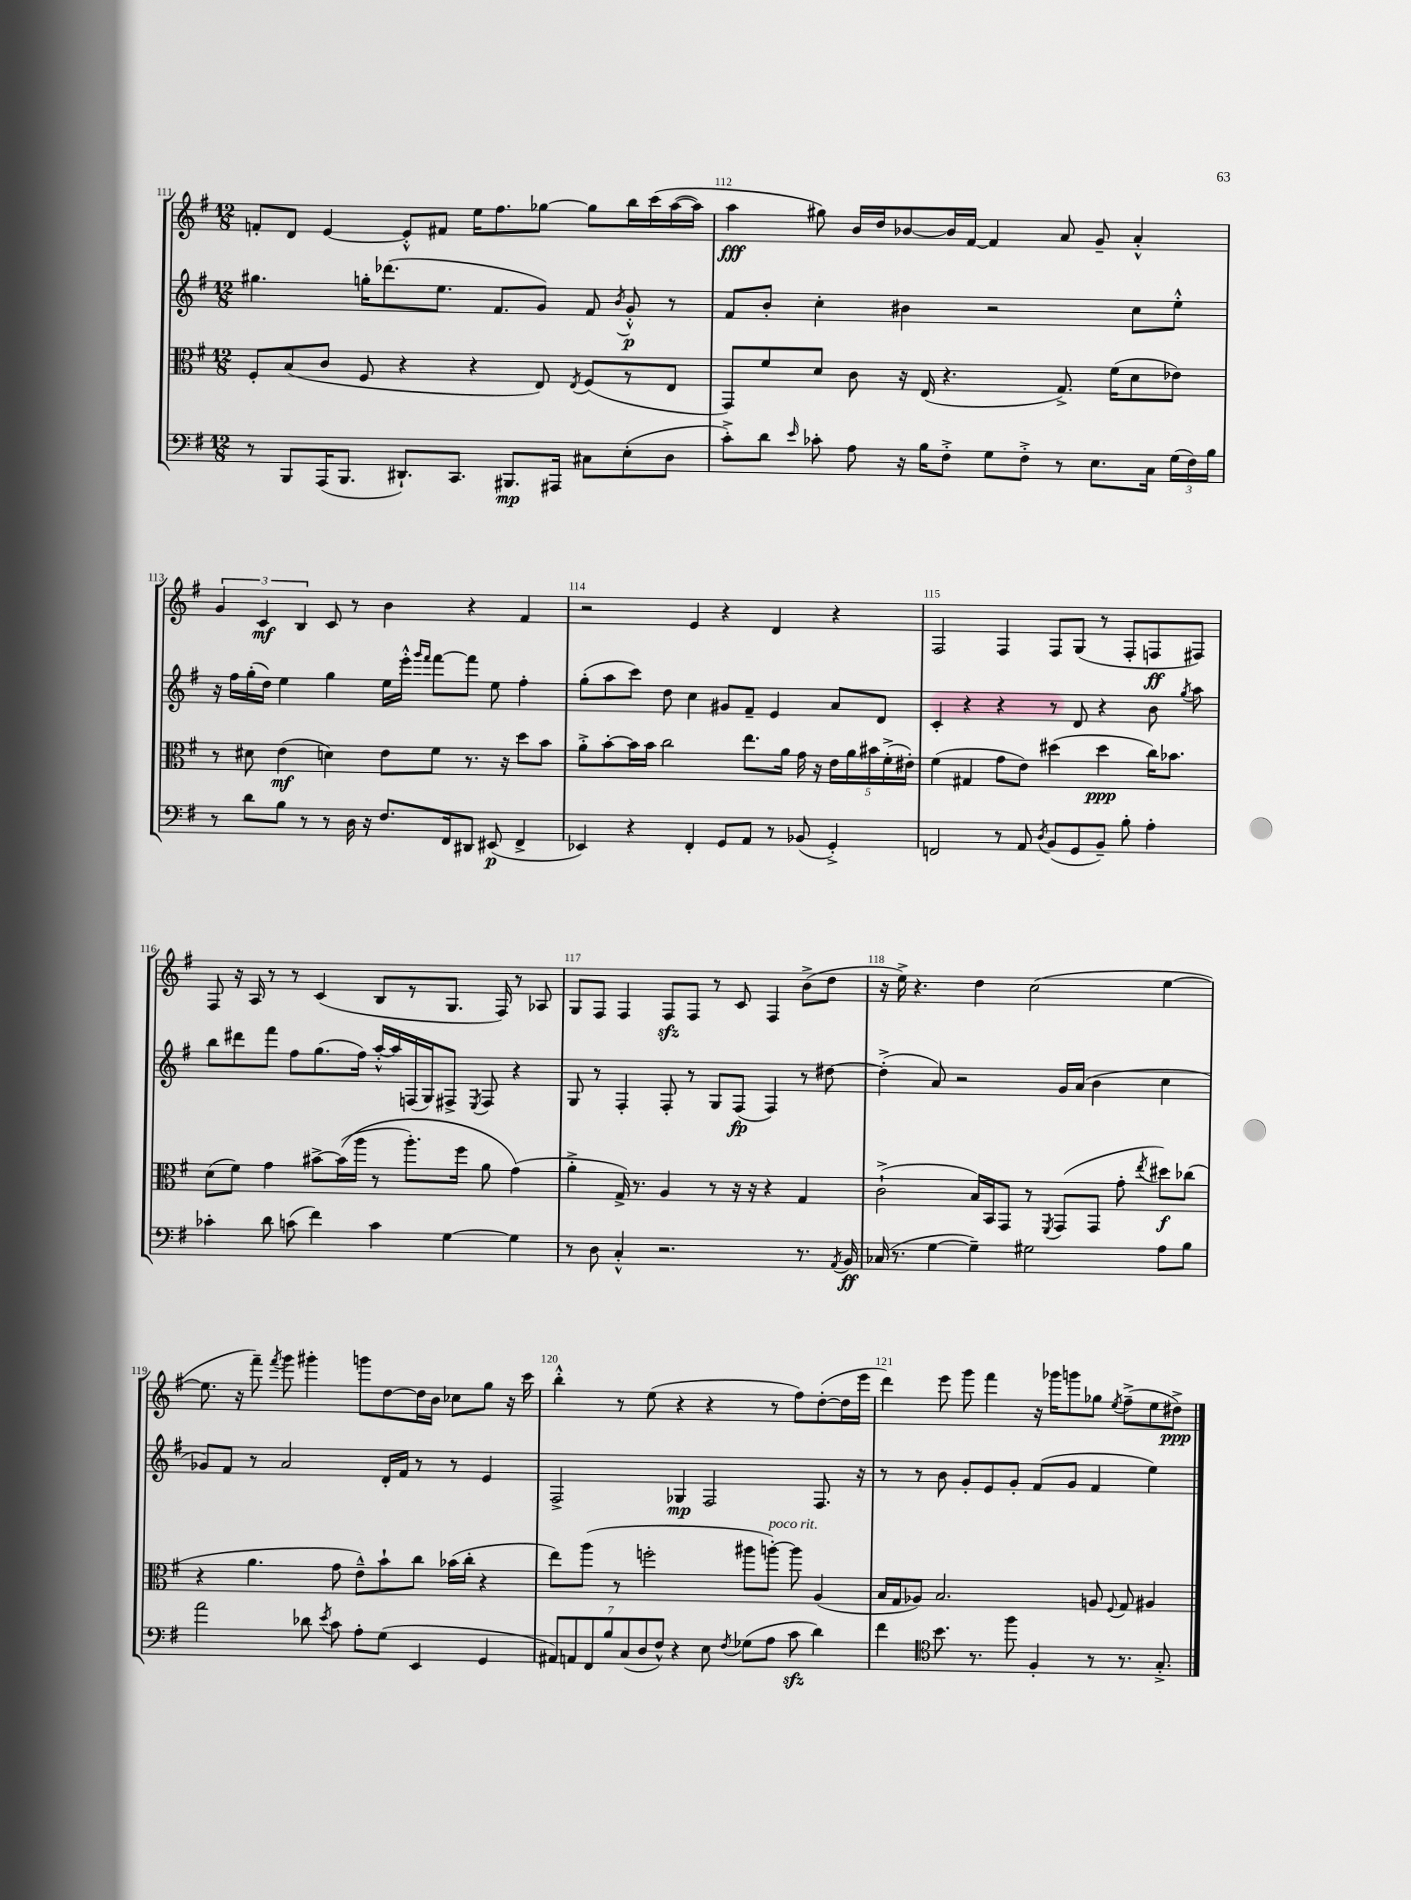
<<
\new StaffGroup <<
\new Staff = "s0" {
    \clef treble \key g \major \numericTimeSignature \time 12/8
    \autoBeamOff f'8[-. d'8] e'4~ e'8[-.-^ fis'8] e''16[ fis''8. ges''8]~ ges''8[ b''16 c'''16\( a''16~( a''16]) |
    a''4\fff gis''8\) b'16[ d''16 bes'8~ bes'16 fis'16]~ fis'4 a'8 g'8-- a'4-.-^ |
    \tuplet 3/2 { g'4 c'4\mf b4 } c'8 r8 b'4 r4 fis'4 |
    r2 e'4 r4 d'4 r4 |
    fis2 fis4 fis8[ g8]( r8 fis8[-. f8\ff fis8]) |
    fis8 r16 a16 r8 r8 c'4( b8[ r8 g8.] fis16) r8 aes8 |
    g8[ fis8] fis4 fis8[\sfz fis8] r8 c'8 fis4 b'8[->( d''8] |
    r16 e''16->) r4. d''4 c''2( e''4~ |
    e''8. r16 fis'''8--) \acciaccatura { fis'''8 } g'''8 gis'''4-. g'''8[ d''8~ d''16 b'16] ces''8[ g''8] r16 c'''16 |
    b''4-.-^ r8 e''8( r4 r4 r8 fis''8[) d''8~-.( d''16 e'''16] |
    d'''4) e'''8 g'''8 fis'''4 r16 ges'''16[ g'''8 ges''8] \acciaccatura { e''8 } fis''8[--->( e''8 dis''8]->\ppp) \bar "|." |
}
\new Staff = "s1" {
    \clef treble \key g \major \numericTimeSignature \time 12/8
    \autoBeamOff gis''4. g''16[-. des'''8.( e''8.] fis'8.[ g'8]) fis'8 \acciaccatura { b'8 } g'8-.-^\p r8 |
    fis'8[ b'8]-. c''4-. bis'4 r2 c''8[ e''8]-.-^ |
    r16 fis''16[ g''16-.( d''16]) e''4 g''4 e''16[ e'''16]-.-^ \grace { g'''16[ fis'''16] } fis'''8[~ fis'''8] e''8 fis''4-. |
    g''8[-.( a''8 c'''8]) d''8 c''4 gis'8[ fis'8]-- e'4 a'8[ d'8] |
    c'4-. r4 r4 r8 d'8 r4 b'8 \acciaccatura { g''8 } a''8 |
    b''8[ dis'''8 fis'''8] fis''8[ g''8.( fis''16]) a''16[~-.-^ a''16 f16( g16) fis8]-> \acciaccatura { e8 } fis8 r4 |
    g8 r8 fis4-. fis8-. r8 g8[ fis8]\fp( fis4) r8 dis''8~ |
    dis''4-.->( a'8) r2 g'16[ a'16]( b'4 c''4 |
    ges'8[) fis'8] r8 a'2 d'16[-. fis'16] r8 r8 e'4 |
    fis2-> ges4\mp fis2 fis8. r16 |
    r8 r8 b'8 g'8[-. e'8 g'8]-. fis'8[( g'8] fis'4 e''4) \bar "|." |
}
\new Staff = "s2" {
    \clef alto \key g \major \numericTimeSignature \time 12/8
    \autoBeamOff fis8[-. b8( c'8] fis8 r4 r4 e8) \acciaccatura { e8 } fis8[( r8 e8] |
    g,8[) fis'8 d'8] c'8 r16 e16( r4. g8.->) fis'16[( d'8 ees'8]) |
    r8 dis'8 e'4\mf( d'4) e'8[ fis'8] r8. r16 d''8[ b'8] |
    a'8[-.-> b'8~-. b'16 b'16] c''2 e''8.[ a'16] g'16 r16 \tuplet 5/4 { e'16[ a'16 bis'16 fis'16-.->( eis'16]-.) } |
    fis'4( gis4 g'8[ e'8]) dis''4( dis''4\ppp c''16[) bes'8.] |
    d'8[( fis'8]) g'4 bis'8[~-> bis'16(\( a''16] r8 a''8.[-.) fis''16] a'8 g'4(\) |
    a'4-.-> g16->) r8. a4 r8 r16 r16 r4 g4 |
    c'2-!->( b16[) b,16 g,8] r8 \acciaccatura { fis,8 } g,8[( g,8] g'8-. \acciaccatura { e''8 } dis''8[\f) ces''8]( |
    r4 a'4. g'8 e'8[---^) b'8-! c''8] bes'16[( c''16]-. r4 |
    e''8[) a''8]( r8 f''2-. ais''8[ a''8]~-.^\markup { \italic "poco rit." }) a''8 a4( |
    b16[ g16 aes8]) b2. a8 \appoggiatura { fis8 } g8 ais4 \bar "|." |
}
\new Staff = "s3" {
    \clef bass \key g \major \numericTimeSignature \time 12/8
    \autoBeamOff r8 b,,8[ a,,16( b,,8.] dis,8.[-!) c,8.] bis,,8.[\mp ais,,16] cis8[ e8-.( d8] |
    c'8[-.->) d'8] \grace { e'16 } ces'8-. a8 r16 b16[ fis8]-.-> g8[ fis8]-.-> r8 e8.[ c16] \tuplet 3/2 { g16[( fis16) b16] } |
    r8 d'8[ b8] r8 r8 d16 r16 fis8.[ fis,16 dis,8] eis,8\p( fis,4-> |
    ees,4) r4 fis,4-. g,8[ a,8] r8 bes,8( g,4-.->) |
    f,2 r8 a,8 \acciaccatura { d8 } b,8[( g,8 b,8]--) b8-. a4-. |
    ces'4-. d'8 c'8( fis'4) c'4 g4~ g4 |
    r8 d8 c4-.-^ r2. r8. \acciaccatura { a,8 } b,16\ff |
    ces16( r8. g4~ g4--) gis2 a8[ b8] |
    a'2 des'8 \acciaccatura { e'8 } c'8 a8[-. g8]( e,4 g,4 |
    \tuplet 7/4 { ais,8[) a,8 fis,8 b8 c8( d8 fis8]-^) } r4 e8 \acciaccatura { fis8 } ges8[( a8] c'8\sfz d'4) |
    fis'4 \clef tenor b'8. r8. fis''8 fis4-. r8 r8. g8.-.-> \bar "|." |
}
>>
>>
\layout { \context { \Score currentBarNumber = #111 \override BarNumber.break-visibility = ##(#f #t #t) barNumberVisibility = #all-bar-numbers-visible } }
